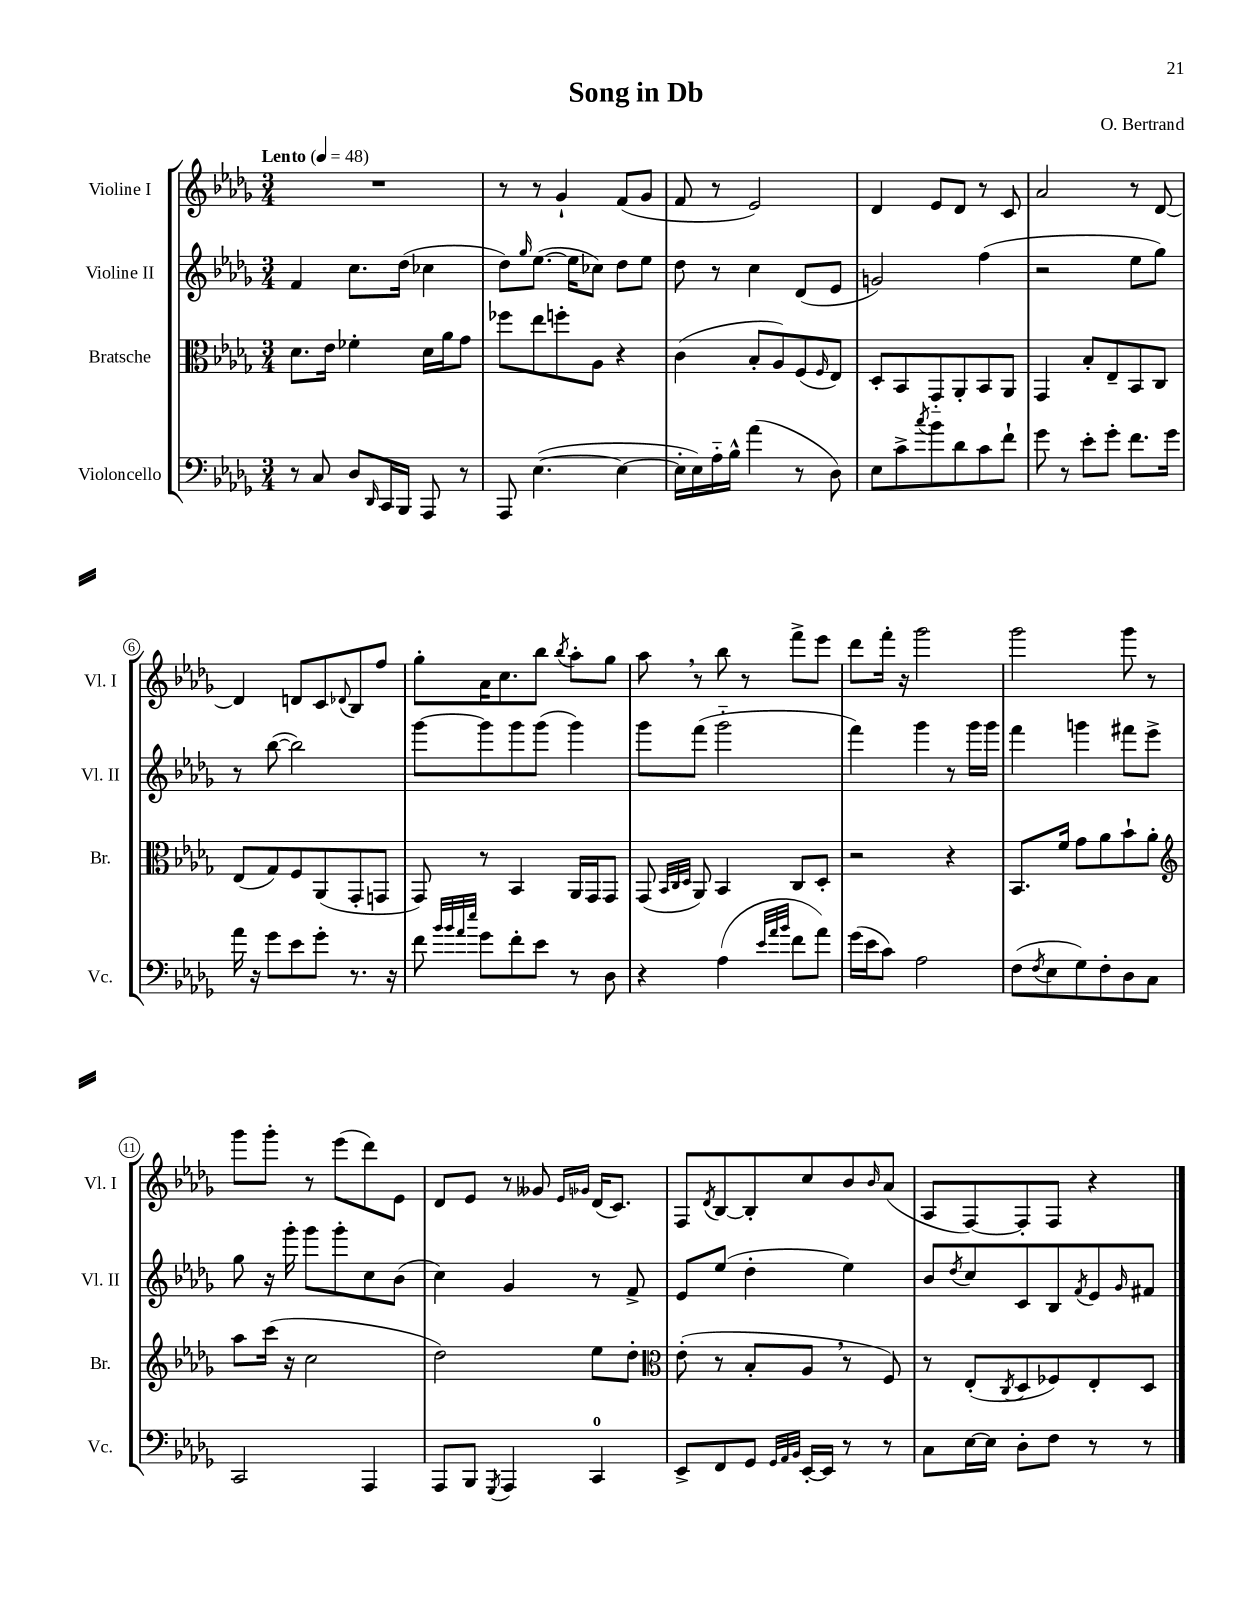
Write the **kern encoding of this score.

**kern	**kern	**kern	**kern
*staff4	*staff3	*staff2	*staff1
*clefF4	*clefC3	*clefG2	*clefG2
*k[b-e-a-d-g-]	*k[b-e-a-d-g-]	*k[b-e-a-d-g-]	*k[b-e-a-d-g-]
*M3/4	*M3/4	*M3/4	*M3/4
*MM48	*MM48	*MM48	*MM48
8r	8.d-	4f	2.r
8C	.	.	.
.	16e-	.	.
8D-	4f-'	8.cc	.
16qqDD-	.	.	.
16CC	.	.	.
16BBB-	.	(16dd-	.
8AAA-	16d-	4cc-	.
.	16a-	.	.
8r	8g-	.	.
=	=	=	=
8AAA-	8ff-	8dd-)	8r
.	.	16qqgg-	.
([4.E-	8ee-	([8.ee-	8r
.	8ff'	.	4g-`
.	.	16ee-]	.
.	8A-	8cc-)	.
4E-_	4r	8dd-	(8f
.	.	8ee-	8g-
=	=	=	=
16E-']	(4c	8dd-	8f
16E-)	.	.	.
16A-'~	.	8r	8r
16B-^^	.	.	.
(4a-	8B-'	4cc	2e-)
.	8A-)	.	.
8r	(8F	(8d-	.
.	16qqF	.	.
8D-)	8E-)	8e-	.
=	=	=	=
8E-	8D-'	2g)	4d-
8c^	8BB-	.	.
8qcc	.	.	.
8b-	8GG-'~	.	8e-
8d-	8AA-'	.	8d-
8c	8BB-	(4ff	8r
8f`	8AA-	.	8c
=	=	=	=
8g-	4GG-	2r	2a-
8r	.	.	.
8e-'	8B-'	.	.
8g-'	8E-~	.	.
8.f	8BB-	8ee-	8r
.	8C	8gg-)	[8d-
16g-	.	.	.
=	=	=	=
16a-	(8E-	8r	4d-]
16r	.	.	.
8g-	8G-)	([8bb-	.
8e-	8F	2bb-])	8d
8g-'	(8AA-	.	8c
.	.	.	8qqd-
8.r	8GG-'	.	8B-
.	8GG	.	8ff
16r	.	.	.
=	=	=	=
8f	8GG-)	[8ggg-	8gg-'
32qqb-	.	.	.
32qqb-	.	.	.
32qqa-	.	.	.
32qqee-	.	.	.
8g-	8r	8ggg-]	16a-
.	.	.	8.cc
8f'	4BB-	8ggg-	.
8e-	.	(8ggg-	8bb-
.	.	.	8qbb-
8r	16AA-	4ggg-)	8aa-'
.	16GG-	.	.
8D-	8GG-	.	8gg-
=	=	=	=
4r	(8GG-	8ggg-	8aa-
.	32qqBB-	.	.
.	32qqC	.	.
.	32qqD-	.	.
.	8AA-)	(8fff	8r
(4A-	4BB-	2ggg-'~	8bb-
.	.	.	8r
32qqe-	.	.	.
32qqa-	.	.	.
32qqb-	.	.	.
8f	8C	.	8fff^
8a-)	8D-'	.	8eee-
=	=	=	=
(16g-	2r	4fff)	8ddd-
16e-	.	.	.
8c)	.	.	16fff'
.	.	.	16r
2A-	.	4ggg-	2ggg-
.	4r	8r	.
.	.	16ggg-	.
.	.	16ggg-	.
=	=	=	=
(8F	8.BB-	4fff	2ggg-
8qF	.	.	.
8E-	.	.	.
.	16f	.	.
8G-)	8g-	4ggg	.
8F'	8a-	.	.
8D-	8b-`	8fff#	8ggg-
8C	8a-'	8eee-^	8r
=	=	=	=
*	*clefG2	*	*
2CC	8aa-	8gg-	8ggg-
.	(16ccc	16r	8ggg-'
.	16r	16ggg-'	.
.	2cc	8ggg-	8r
.	.	8ggg-'	(8eee-
4AAA-	.	8cc	8ddd-)
.	.	(8b-	8e-
=	=	=	=
8AAA-	2dd-)	4cc)	8d-
8BBB-	.	.	8e-
8qGGG-	.	.	.
4AAA-	.	4g-	8r
.	.	.	8g--
.	.	.	16qqe-
.	.	.	16qqg-
4CC	8ee-	8r	(16d-
.	.	.	8.c)
.	8dd-'	8f^	.
=	=	=	=
*	*clefC3	*	*
8EE-^	(8e-'	8e-	8F
.	.	.	8qd-
8FF	8r	(8ee-	[8B-
8GG-	8B-'	4dd-'	8B-']
32qqGG-	.	.	.
32qqAA-	.	.	.
32qqBB-	.	.	.
[16EE-'	8A-	.	8cc
16EE-]	.	.	.
8r	8r	4ee-)	8b-
.	.	.	16qqb-
8r	8F)	.	(8a-
=	=	=	=
8C	8r	8b-	8A-
.	.	8qdd-	.
[16E-	(8E-'	8cc	[8F)
16E-]	.	.	.
.	8qC	.	.
8D-'	8D-	8c	8F']
8F	8F-)	8B-	8F
.	.	8qf	.
8r	8E-'	8e-	4r
.	.	16qqg-	.
8r	8D-	8f#	.
==	==	==	==
*-	*-	*-	*-
